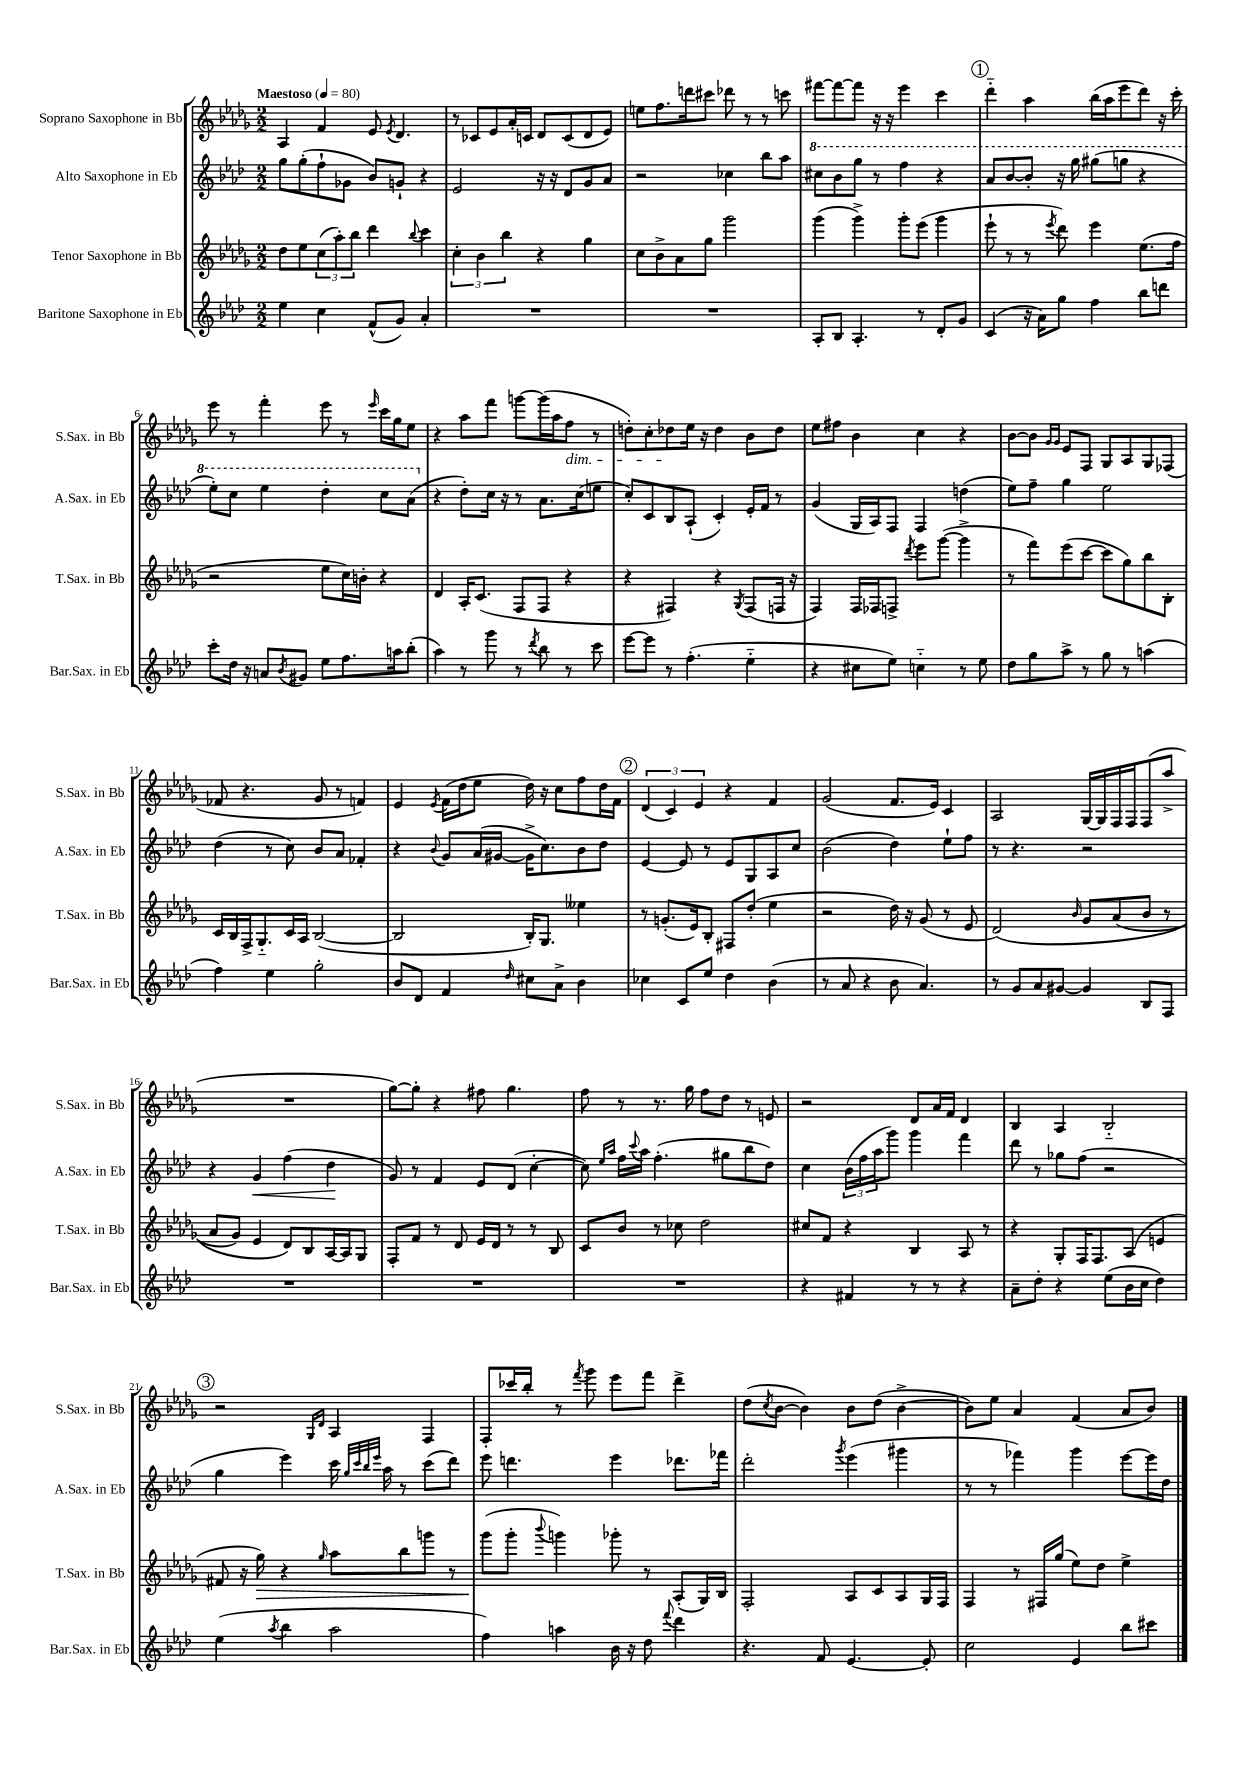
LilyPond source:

<<
\new StaffGroup <<
\new Staff = "s0" \with { instrumentName = "Soprano Saxophone in Bb" shortInstrumentName = "S.Sax. in Bb" } {
    \clef treble \key des \major \numericTimeSignature \time 2/2 \tempo "Maestoso" 4 = 80
    aes4 f'4 ees'8 \acciaccatura { ees'8 } des'4. |
    r8 ces'8 ees'8 aes'16-. c'16 des'8 c'8( des'8 ees'8) |
    e''8 f''8. d'''16 cis'''8 des'''8 r8 r8 c'''8 |
    fis'''8~ fis'''8~ fis'''8 r16 r16 ees'''4 c'''4 |
    \mark \markup { \circle "1" } des'''4-_ aes''4 bes''16( aes''16 ees'''8 des'''8) r16 c'''16-. |
    ees'''8 r8 f'''4-. ees'''8 r8 \grace { ees'''16 } c'''16 ges''16 ees''8 |
    r4 aes''8 f'''8 g'''8~ g'''16( aes''16 f''8\dim r8 |
    d''8-.) c''8-. des''8\! ees''16 r16 des''4 bes'8 des''8 |
    ees''8 fis''8 bes'4 c''4 r4 |
    bes'8~ bes'8 \grace { ges'16 ges'16 } ees'8 f8 ges8 aes8 ges8 fes8( |
    fes'8 r4. ges'8 r8 f'4) |
    ees'4 \acciaccatura { ees'8 } f'16( des''16 ees''8 des''16) r16 c''8 f''8 des''16 f'16 |
    \mark \markup { \circle "2" } \tuplet 3/2 { des'4( c'4) ees'4 } r4 f'4 |
    ges'2( f'8. ees'16) c'4 |
    aes2 ges16~ ges16 f16 f16 f8( aes''8-> |
    R1 |
    ges''8~) ges''8-. r4 fis''8 ges''4. |
    f''8 r8 r8. ges''16 f''8 des''8 r8 e'8 |
    r2 des'8 aes'16 f'16 des'4 |
    bes4 aes4 bes2-_ |
    \mark \markup { \circle "3" } r2 \grace { ges16 des'16 } aes4 f4 |
    f8-. ces'''16 bes''16-. r8 \acciaccatura { f'''8 } ges'''8 ees'''8 f'''8 des'''4-> |
    des''8( \acciaccatura { c''8 } bes'8~ bes'4) bes'8 des''8( bes'4~-> |
    bes'8) ees''8 aes'4 f'4( aes'8 bes'8) \bar "|." |
}
\new Staff = "s1" \with { instrumentName = "Alto Saxophone in Eb" shortInstrumentName = "A.Sax. in Eb" } {
    \clef treble \key aes \major \numericTimeSignature \time 2/2
    g''8 g''8-.( f''8-! ges'8 bes'8) g'8-! r4 |
    ees'2 r16 r16 des'8 g'8 aes'8 |
    r2 ces''4 bes''8 aes''8 |
    \ottava #1 cis'''8 bes''8 g'''8 r8 f'''4 r4 |
    \mark \markup { \circle "1" } aes''8 bes''8~ bes''8-. r16 g'''16 gis'''8( g'''8 r4 |
    ees'''8-.) c'''8 ees'''4 des'''4-. c'''8 aes''8( \ottava #0 |
    r4 des''8-.) c''16 r16 r8 aes'8. c''16( e''8 |
    c''8-.) c'8 bes8 aes8-!( c'4-.) ees'16-. f'16 r8 |
    g'4( g16 aes16) f8 f4 d''4( |
    ees''8) f''8-- g''4 ees''2 |
    des''4( r8 c''8) bes'8 aes'8 fes'4-. |
    r4 \appoggiatura { bes'8 } g'8 aes'16( gis'16~ gis'16-> c''8.) bes'8 des''8 |
    \mark \markup { \circle "2" } ees'4~ ees'8 r8 ees'8 g8 aes8 c''8 |
    bes'2( des''4) ees''8-! f''8 |
    r8 r4. r2 |
    r4 g'4\< f''4( des''4\! |
    g'8) r8 f'4 ees'8 des'8( c''4~-. |
    c''8) \grace { ees''16 aes''16 } f''16 \appoggiatura { c'''8 } aes''16 f''4.-.( gis''8 bes''8 des''8) |
    c''4 \tuplet 3/2 { bes'16( f''16 aes''16 } g'''8) g'''4 f'''4 |
    des'''8 r8 ges''8 f''8( r2 |
    \mark \markup { \circle "3" } g''4 ees'''4) c'''16 \grace { g''32 c'''32 bes''32 ees'''32 } aes''16 r8 c'''8( des'''8) |
    ees'''8 d'''4. ees'''4 des'''8. fes'''16 |
    des'''2-. \acciaccatura { g'''8 } ees'''4( gis'''4 |
    r8 r8 fes'''4) g'''4 ees'''8~ ees'''16 des''16 \bar "|." |
}
\new Staff = "s2" \with { instrumentName = "Tenor Saxophone in Bb" shortInstrumentName = "T.Sax. in Bb" } {
    \clef treble \key des \major \numericTimeSignature \time 2/2
    des''8 ees''8 \tuplet 3/2 { c''8( aes''8-.) bes''8 } des'''4 \appoggiatura { bes''8 } c'''4 |
    \tuplet 3/2 { c''4-. bes'4 bes''4 } r4 ges''4 |
    c''8 bes'8-> aes'8 ges''8 ges'''2 |
    ges'''4( ges'''4->) ges'''8-. ees'''8( ges'''4 |
    \mark \markup { \circle "1" } ees'''8-! r8 r8 \acciaccatura { ees'''8 } des'''8) ees'''4 ees''8.( f''16 |
    r2 ees''8 c''16) b'16-. r4 |
    des'4 aes16-. c'8.( f8 f8 r4 |
    r4 fis4) r4 \acciaccatura { ges8 } fis8( f16 r16 |
    f4) f16 fes16 f8-> \acciaccatura { des'''8 } ees'''8 ges'''8~( ges'''4-> |
    r8 f'''8) ees'''8( c'''8~ c'''8 ges''8) bes''8 bes8-. |
    c'16 bes16 f16-> ges8.-_ c'16 aes16 bes2~( |
    bes2 bes16-.) ges8. eeses''4 |
    \mark \markup { \circle "2" } r8 g'8.-.( ees'16) bes8-. fis8 des''8-.( ees''4 |
    r2 des''16) r16 ges'8( r8 ees'8 |
    des'2)\( \grace { bes'16 } ges'8 aes'8( bes'8 r8 |
    aes'8 ges'8) ees'4 des'8\) bes8 aes16~ aes16 ges8 |
    f8-. f'8 r8 des'8 ees'16 des'16 r8 r8 bes8 |
    c'8 bes'8 r8 ces''8 des''2 |
    cis''8 f'8 r4 bes4 aes8 r8 |
    r4 ges8-. f16 f8. aes8( e'4 |
    \mark \markup { \circle "3" } fis'8 r16 ges''16\>) r4 \grace { ges''16 } aes''8 bes''8 g'''8 r8 |
    ges'''8\!( ges'''8-. \appoggiatura { bes'''8 } g'''4) ges'''8-. r8 aes8-.( ges16) bes16 |
    f2-. aes8 c'8 aes8 ges16 f16 |
    f4 r8 fis16 ges''16( ees''8) des''8 ees''4-> \bar "|." |
}
\new Staff = "s3" \with { instrumentName = "Baritone Saxophone in Eb" shortInstrumentName = "Bar.Sax. in Eb" } {
    \clef treble \key aes \major \numericTimeSignature \time 2/2
    ees''4 c''4 f'8-^( g'8) aes'4-. |
    R1 |
    R1 |
    aes8-. bes8 aes4.-. r8 des'8-. g'8 |
    \mark \markup { \circle "1" } c'4( r16 aes'16) g''8 f''4 bes''8 d'''8 |
    c'''8-. des''16 r16 a'8 \acciaccatura { bes'8 } gis'8 ees''8 f''8. a''16 bes''8-.( |
    aes''4) r8 g'''8 r8 \acciaccatura { des'''8 } bes''8 r8 c'''8 |
    ees'''8~ ees'''8 r8 f''4.-.( ees''4-_ |
    r4 cis''8 ees''8) c''4-_ r8 ees''8 |
    des''8 g''8 aes''8-> r8 g''8 r8 a''4( |
    f''4) ees''4 g''2-. |
    bes'8 des'8 f'4 \grace { des''16 } cis''8 aes'8-> bes'4 |
    \mark \markup { \circle "2" } ces''4 c'8 ees''8 des''4 bes'4( |
    r8 aes'8 r4 bes'8 aes'4.) |
    r8 g'8 aes'8 gis'8~ gis'4 bes8 f8 |
    R1 |
    R1 |
    R1 |
    r4 fis'4 r8 r8 r4 |
    aes'8-- des''8-. r4 ees''8( bes'16 c''16 des''4) |
    \mark \markup { \circle "3" } ees''4( \acciaccatura { aes''8 } bes''4 aes''2 |
    f''4) a''4 bes'16 r16 des''8 \appoggiatura { f'''8 } des'''4 |
    r4. f'8 ees'4.~ ees'8-. |
    c''2 ees'4 bes''8 cis'''8 \bar "|." |
}
>>
>>
